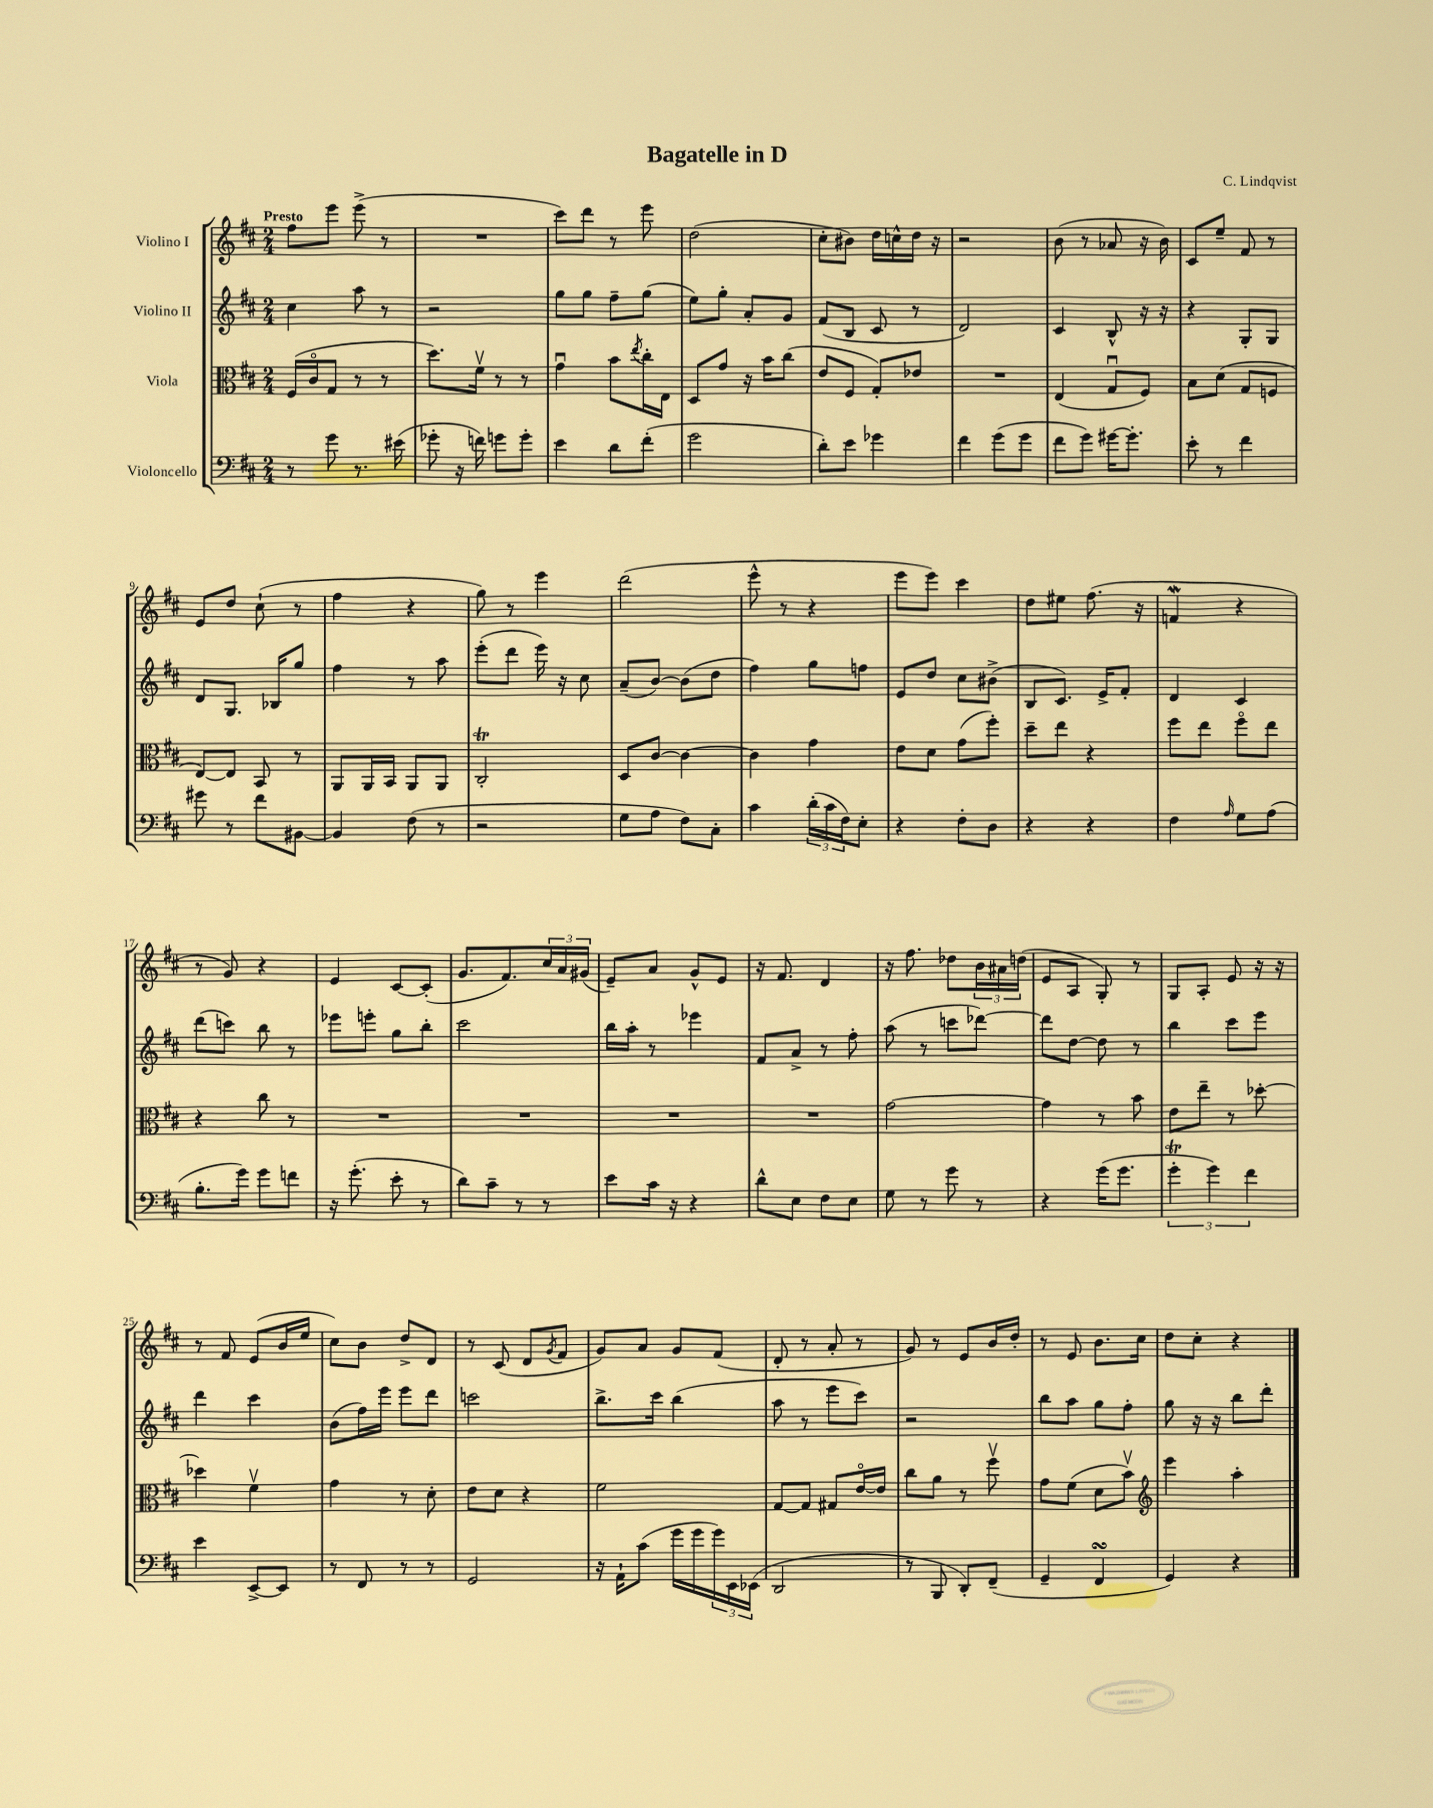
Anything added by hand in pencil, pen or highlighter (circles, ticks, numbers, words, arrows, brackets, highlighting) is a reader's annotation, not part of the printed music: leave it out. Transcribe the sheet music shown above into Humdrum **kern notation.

**kern	**kern	**kern	**kern
*part4	*part3	*part2	*part1
*staff4	*staff3	*staff2	*staff1
*I"Violoncello	*I"Viola	*I"Violino II	*I"Violino I
*clefF4	*clefC3	*clefG2	*clefG2
*k[f#c#]	*k[f#c#]	*k[f#c#]	*k[f#c#]
*M2/4	*M2/4	*M2/4	*M2/4
=1	=1	=1	=1
!	!	!	!LO:TX:a:B:t=Presto
8r	(16F#/LL	4cc#\	8ff#\L
.	16c#/J	.	.
8g\	8G/J	.	8eee\J
8.r	8r	8aa\	(8eee^\
.	8r	8r	8r
(16e#X\	.	.	.
=2	=2	=2	=2
8g-X'\	8.dd\L)	2r	2r
16r	.	.	.
16fn\)	16f#v\Jk	.	.
8gn\L	8r	.	.
8g'\J	8r	.	.
=3	=3	=3	=3
4e\	4gu\	8gg\L	8ccc#\L)
.	.	8gg\J	8ddd\J
8d\L	8b\L	8ff#~\L	8r
.	8qee/	.	.
(8f#'\J	16cc#'\L	(8gg\J	8eee\
.	16E\JJ	.	.
=4	=4	=4	=4
2g\	8D/L	8ee\L)	(2dd\
.	8g/J	8gg'\J	.
.	16r	8a'/L	.
.	16b\KL	.	.
.	(8cc#\J	8g/J	.
=5	=5	=5	=5
8d'\L)	8e/L	(8f#/L	8cc#'\L
8e\J	8F#/J	8B/J	8b#X\J)
4g-X\	8G'/L)	8c#/	16dd\LL
.	.	.	16ccn^^\
.	8e-X/J	8r	16dd\JJ
.	.	.	16r
=6	=6	=6	=6
4f#\	2r	2d/)	2r
(8g\L	.	.	.
8g\J	.	.	.
=7	=7	=7	=7
8f#\L	(4E/	4c#/	(8b\
8g\J)	.	.	8r
[16g#X\KL	8Gu/L	8B^^/	8a-X/
8.g#'\J]	.	.	.
.	8F#/J)	16r	16r
.	.	16r	16b\)
=8	=8	=8	=8
8e'\	8B\L	4r	8c#/L
8r	(8d\J	.	8ee~/J
4f#\	8G/L	8G'/L	8f#/
.	8Fn/J	8G/J	8r
!!LO:LB:g=z
=9	=9	=9	=9
8g#X\	[8E/L)	8d/L	8e/L
8r	8E/J]	8.G/J	8dd/J
8f#\L	8BB/	.	(8cc#`\
.	.	16B-X/KL	.
[8BB#X\J	8r	8gg/J	8r
=10	=10	=10	=10
4BB#/]	8AA/L	4ff#\	4ff#\
.	16AA/L	.	.
.	16BB/JJ	.	.
(8F#\	8AA/L	8r	4r
8r	8AA/J	8aa\	.
=11	=11	=11	=11
2r	2C#t'/	(8eee'\L	8gg\)
.	.	8ddd\J	8r
.	.	16eee\)	4eee\
.	.	16r	.
.	.	8cc#\	.
=12	=12	=12	=12
8G\L	8D/L	(8a~/L	(2ddd\
8A\J	[8c#/J	[8b/J)	.
8F#\L)	4c#\_	(8b\L]	.
8C#'\J	.	8dd\J	.
=13	=13	=13	=13
4c#\	4c#\]	4ff#\)	8eee^^\
.	.	.	8r
(24d'\LL	4g\	8gg\L	4r
24c#\	.	.	.
24F#\J)	.	.	.
8E'\J	.	8ffn\J	.
=14	=14	=14	=14
4r	8e\L	8e/L	8eee\L
.	8d\J	8dd/J	8eee\J)
8F#'\L	(8g\L	8cc#\L	4ccc#\
8D\J	8ff#'\J)	(8b#X^\J	.
=15	=15	=15	=15
4r	8dd~\L	8B/L	8dd\L
.	8ee\J	8.c#/J)	8ee#X\J
4r	4r	.	(8.ff#\
.	.	16e^/KL	.
.	.	8f#'/J	.
.	.	.	16r
=16	=16	=16	=16
4F#\	8ff#\L	4d/	4fnw/
.	8ee\J	.	.
16qqA/	.	.	.
8G\L	8ff#\L	4c#/	4r
(8A\J	8ee\J	.	.
!!LO:LB:g=z
=17	=17	=17	=17
8.B'\L	4r	(8ddd\L	8r
.	.	8cccn\J)	8g/)
16g\Jk)	.	.	.
8g\L	8cc#\	8bb\	4r
8fn\J	8r	8r	.
=18	=18	=18	=18
16r	2r	8eee-X\L	4e/
(8.g'\	.	.	.
.	.	8eeen'\J	.
8e'\	.	8gg\L	[8c#/L
8r	.	8bb'\J	(8c#'/J]
=19	=19	=19	=19
8d\L)	2r	2ccc#\	8.g/L
8c#~\J	.	.	.
.	.	.	8.f#/)
8r	.	.	.
8r	.	.	24cc#/L
.	.	.	24a/
.	.	.	(24g#X/JJ
=20	=20	=20	=20
8e\L	2r	16bb\LL	8e~/L)
.	.	16aa'\JJ	.
16c#\Jk	.	8r	8a/J
16r	.	.	.
4r	.	4eee-X\	8g^^/L
.	.	.	8e/J
=21	=21	=21	=21
8d^^\L	2r	8f#/L	16r
.	.	.	8.f#/
8E\J	.	8a^/J	.
8F#\L	.	8r	4d/
8E\J	.	8ff#'\	.
=22	=22	=22	=22
8G\	[2g\	(8aa\	16r
.	.	.	8.ff#\
8r	.	8r	.
8g\	.	8cccn\L	8dd-X\L
8r	.	[8ddd-X\J)	24b\L
.	.	.	24a#X\
.	.	.	(24ddn\JJ
=23	=23	=23	=23
4r	4g\]	8ddd-\L]	8e/L
.	.	[8dd\J	8A/J
(16g\KL	8r	8dd\]	8G'/)
8.g\J	.	.	.
.	8b\	8r	8r
=24	=24	=24	=24
6gT'\	8e\L	4bb\	8G/L
.	8ee~\J	.	8A'/J
6g\)	.	.	.
.	8r	8ccc#\L	8e/
6f#\	.	.	.
.	[8dd-X'\	8eee\J	16r
.	.	.	16r
!!LO:LB:g=z
=25	=25	=25	=25
4e\	4dd-X\]	4ddd\	8r
.	.	.	8f#/
[8EE^/L	4f#v\	4ccc#\	(8e/L
8EE/J]	.	.	16b/L
.	.	.	16ee/JJ
=26	=26	=26	=26
8r	4g\	(8b\L	8cc#\L)
8FF#/	.	16ff#\L)	8b\J
.	.	16eee\JJ	.
8r	8r	8eee\L	8dd^/L
8r	8d'\	8ddd\J	8d/J
=27	=27	=27	=27
2GG/	8e\L	2cccn\	8r
.	8d\J	.	(8c#/
.	4r	.	8d/L
.	.	.	8qg/
.	.	.	8f#/J
=28	=28	=28	=28
16r	2f#\	8.bb^\L	8g/L)
16AA`\KL	.	.	.
(8c#\J	.	.	8a/J
.	.	16ccc#\Jk	.
16g\LL	.	(4bb\	8g/L
16g\	.	.	.
24g\)	.	.	(8f#/J
24EE\	.	.	.
(24EE-X\JJ	.	.	.
=29	=29	=29	=29
2DD/	[8G/L	8aa\	8d'/
.	8G/J]	8r	8r
.	8G#X/L	8eee\L	8a'/
.	[16e/L	8ccc#\J)	8r
.	16e/JJ]	.	.
=30	=30	=30	=30
8r	8cc#\L	2r	8g/)
8BBB/	8a\J	.	8r
8DD'/L)	8r	.	8e/L
(8FF#~/J	8ff#v\	.	16b/L
.	.	.	16dd'/JJ
=31	=31	=31	=31
4GG~/	8g\L	8bb\L	8r
.	(8f#\J	8aa\J	8e/
4FF#sSsS/	8d\L	8gg\L	8.b\L
.	8bv\J)	8ff#'\J	.
.	.	.	16cc#\Jk
=32	=32	=32	=32
*	*clefG2	*	*
4GG/)	4eee\	8gg\	8dd\L
.	.	16r	8cc#'\J
.	.	16r	.
4r	4aa'\	8bb\L	4r
.	.	8ddd'\J	.
==	==	==	==
*-	*-	*-	*-
